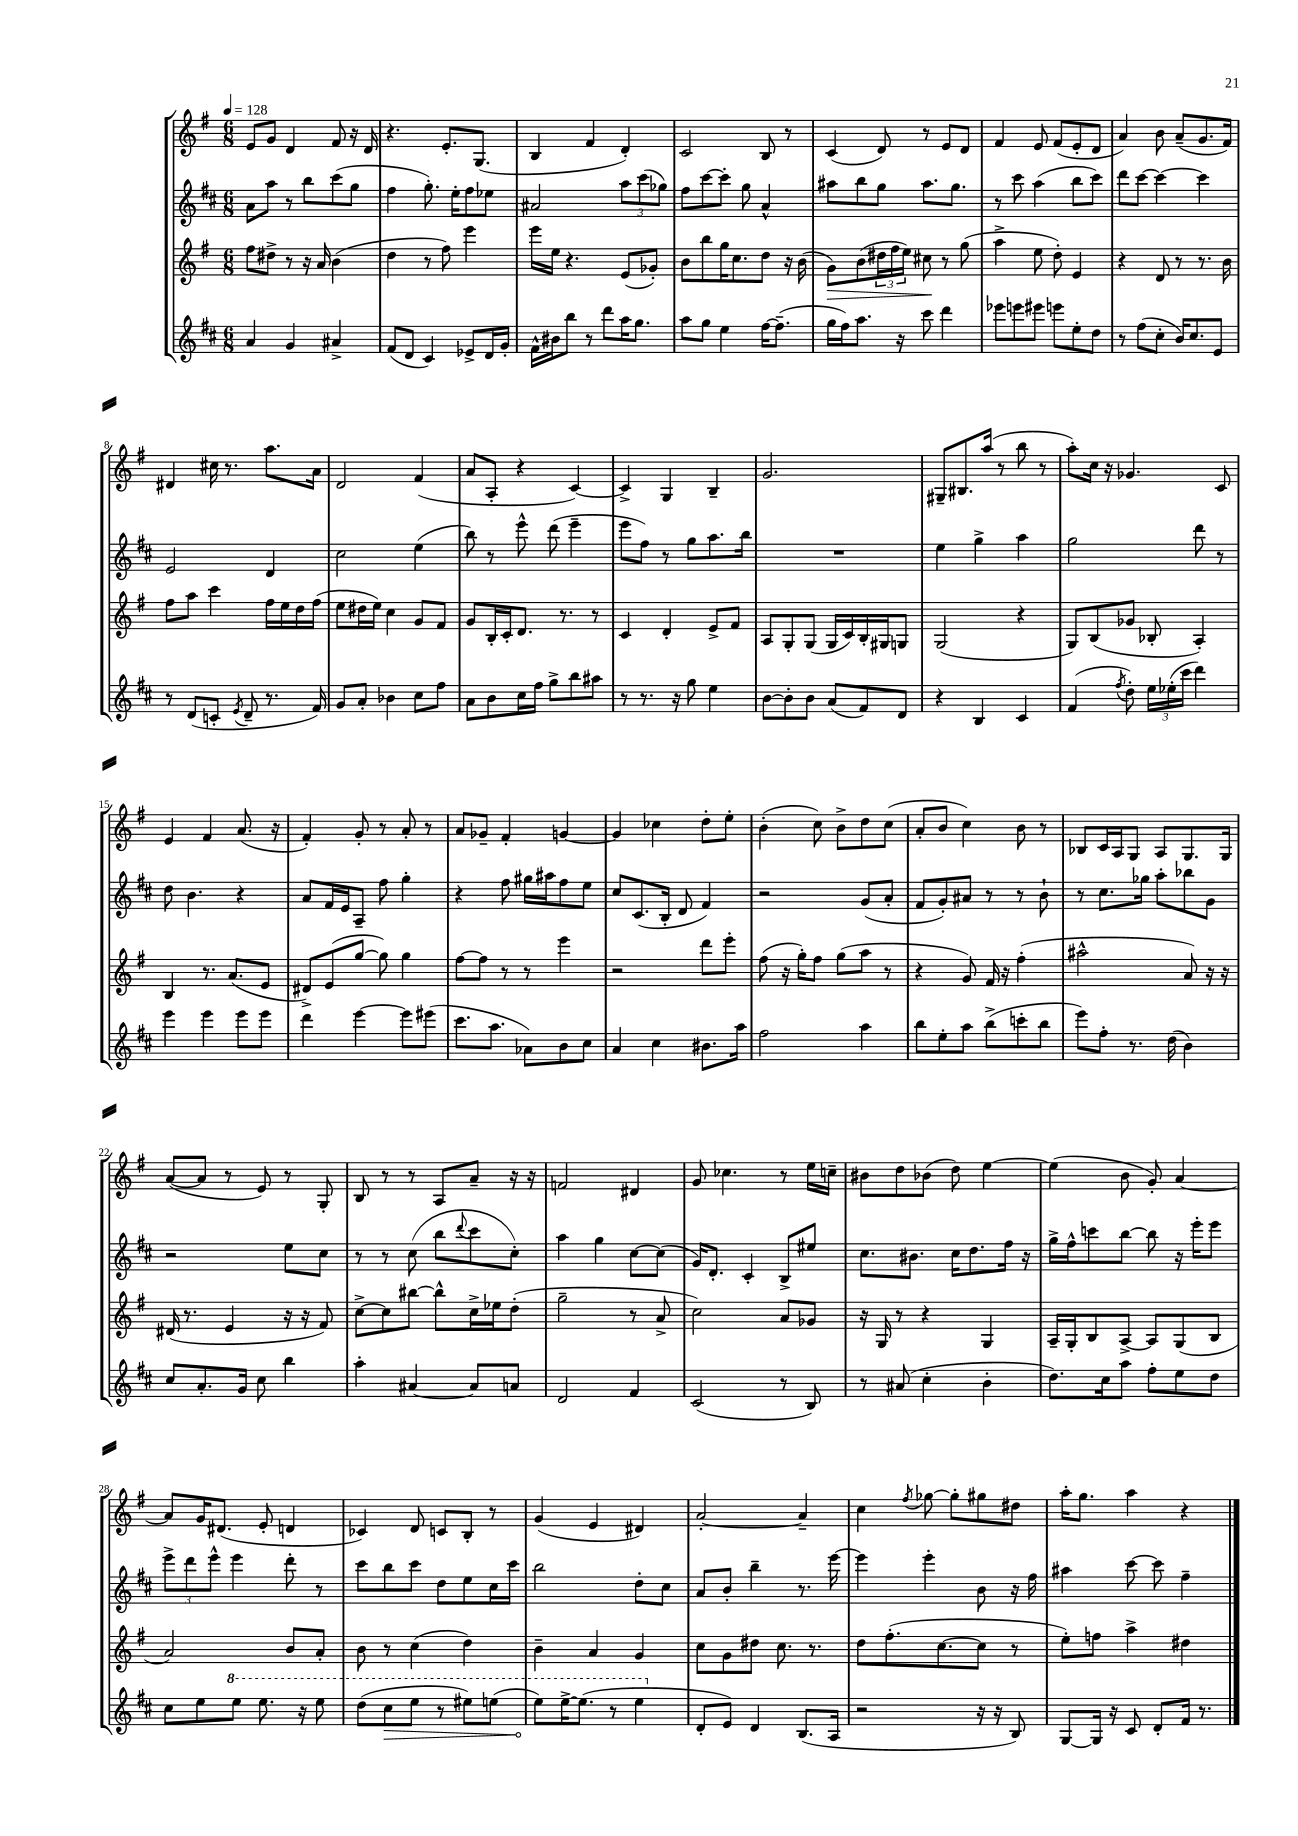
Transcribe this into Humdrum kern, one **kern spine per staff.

**kern	**kern	**kern	**kern
*staff4	*staff3	*staff2	*staff1
*clefG2	*clefG2	*clefG2	*clefG2
*k[f#c#]	*k[f#]	*k[f#c#]	*k[f#]
*M6/8	*M6/8	*M6/8	*M6/8
*MM128	*MM128	*MM128	*MM128
4a	8ff#	8a	8e
.	8dd#^	8aa	8g
4g	8r	8r	4d
.	16r	8bb	.
.	16a	.	.
4a#^	(4b	(8ccc#	8f#
.	.	8gg	16r
.	.	.	16d
=	=	=	=
(8f#	4dd	4ff#	4.r
8d	.	.	.
4c#)	8r	8.gg')	.
.	8ff#)	.	8.e'
.	.	16ee'	.
8e-^	4eee	8ff#	.
.	.	.	(8.G
16d	.	8ee-	.
16g'	.	.	.
=	=	=	=
16f#^^	16eee	2a#	4B
16b#	16ee	.	.
8bb	4.r	.	.
8r	.	.	4f#
8ddd	.	.	.
16aa	(8e	12aa	4d')
8.gg	.	.	.
.	.	(12ccc#	.
.	8g-')	.	.
.	.	12gg-)	.
=	=	=	=
8aa	8b	8ff#	2c
8gg	8bb	[8ccc#	.
4ee	16gg	8ccc#']	.
.	8.cc	.	.
.	.	8gg	.
[16ff#	8dd	4a^^	8B
(8.ff#~]	.	.	.
.	16r	.	8r
.	(16b	.	.
=	=	=	=
16gg	8g)	8aa#	(4c
16ff#)	.	.	.
8.aa	(8b	8bb	.
.	24dd#	8gg	8d)
.	24ff#	.	.
16r	.	.	.
.	24ee)	.	.
8ccc#	8cc#	8.aa#	8r
4ddd	8r	.	8e
.	.	8.gg	.
.	(8gg	.	8d
=	=	=	=
8eee-	4aa^	8r	4f#
8eee	.	8ccc#	.
8eee#	8ee	(4aa	8e
8eee	8dd')	.	(8f#
8ee'	4e	8bb	8e'
8dd	.	8ccc#)	8d
=	=	=	=
8r	4r	8ddd	4a)
(8ff#	.	[8ccc#	.
8cc#'	8d	4ccc#_	8b
16b)	8r	.	(8a~
8.cc#	.	.	.
.	8.r	4ccc#]	8.g
8e	.	.	.
.	16b	.	16f#)
=	=	=	=
8r	8ff#	2e	4d#
(8d	8aa	.	.
8c'	4ccc	.	16cc#
.	.	.	8.r
8qe	.	.	.
8d~	.	.	.
8.r	16ff#	4d	8.aa
.	16ee	.	.
.	16dd	.	.
16f#)	(16ff#	.	16a
=	=	=	=
8g	8ee	2cc#	2d
8a'	16dd#	.	.
.	16ee)	.	.
4b-	4cc	.	.
8cc#	8g	(4ee	(4f#
8ff#	8f#	.	.
=	=	=	=
8a	8g	8bb)	8a
8b	16B'	8r	8A'
.	16c'	.	.
16cc#	8.d	8eee^^	4r
16ff#	.	.	.
8gg^	.	(8ddd	.
.	8.r	.	.
8bb	.	4eee~	[4c)
8aa#	8r	.	.
=	=	=	=
8r	4c	8eee	4c^]
8.r	.	8ff#)	.
.	4d'	8r	4G
16r	.	.	.
8gg	.	8gg	.
4ee	8e^	8.aa	4B~
.	8f#	.	.
.	.	16bb	.
=	=	=	=
[8b	8A	2.r	2.g
8b']	8G'	.	.
8b	(8G	.	.
(8a	16G	.	.
.	16c)	.	.
8f#)	16B'	.	.
.	16G#	.	.
8d	8G	.	.
=	=	=	=
4r	(2G	4ee	8G#~
.	.	.	8.B#
4B	.	4gg^	.
.	.	.	(16aa
.	.	.	8r
4c#	4r	4aa	8bb
.	.	.	8r
=	=	=	=
(4f#	8G)	2gg	8aa')
.	(8B	.	16cc
.	.	.	16r
8qff#	.	.	.
8dd')	8g-	.	4.g-
24ee	8B-'	.	.
(24ee-'	.	.	.
24ccc#	.	.	.
4ddd)	4A')	8ddd	.
.	.	8r	8c
=	=	=	=
4eee	4B	8dd	4e
.	.	4.b	.
4eee	8.r	.	4f#
.	(8.a	.	.
8eee	.	4r	(8.a
8eee	8e	.	.
.	.	.	16r
=	=	=	=
4ddd	8d#^)	8a	4f#')
.	(8e	16f#	.
.	.	16e	.
[4eee	[8gg	8A~	8g'
.	8gg])	8ff#	8r
8eee]	4gg	4gg'	8a'
(8eee#	.	.	8r
=	=	=	=
8.ccc#	[8ff#	4r	8a
.	8ff#]	.	8g-~
8.aa	.	.	.
.	8r	8ff#	4f#'
8a-)	8r	16gg#	.
.	.	16aa#	.
8b	4eee	8ff#	[4g
8cc#	.	8ee	.
=	=	=	=
4a	2r	8cc#	4g]
.	.	(8.c#	.
4cc#	.	.	4cc-
.	.	16B'	.
.	.	8d	.
8.b#	8ddd	4f#)	8dd'
.	8eee'	.	8ee'
16aa	.	.	.
=	=	=	=
2ff#	(8ff#	2r	(4b'
.	16r	.	.
.	16gg')	.	.
.	8ff#	.	8cc)
.	(8gg	.	8b^
4aa	8aa	(8g	8dd
.	8r	8a'	(8cc
=	=	=	=
8bb	4r	8f#	8a'
8ee'	.	8g')	8b
8aa	8g)	8a#	4cc)
(8bb^	16f#	8r	.
.	16r	.	.
8ccc'	(4ff#'	8r	8b
8bb	.	8b`	8r
=	=	=	=
8eee)	2aa#^^	8r	8B-
8ff#'	.	8.cc#	16c
.	.	.	16A
8.r	.	.	8G
.	.	16gg-	.
.	.	8aa'	8A
(16dd	.	.	.
4b)	8a)	8bb-	8.G
.	16r	8g	.
.	16r	.	16G
=	=	=	=
8cc#	(16d#	2r	([8a
.	8.r	.	.
8.a'	.	.	8a]
.	4e	.	8r
16g	.	.	.
8cc#	.	.	8e)
4bb	16r	8ee	8r
.	16r	.	.
.	8f#)	8cc#	8G'
=	=	=	=
4aa'	[8cc^	8r	8B
.	8cc]	8r	8r
[4a#	[8bb#	(8cc#	8r
.	8bb#^^]	8bb	8A
.	.	8qqddd	.
8a#]	16cc^	8ccc#	8a~
.	16ee-	.	.
8a	(8dd'	8cc#')	16r
.	.	.	16r
=	=	=	=
2d	2gg~	4aa	2f
.	.	4gg	.
4f#	8r	[8cc#	4d#
.	8a^	(8cc#]	.
=	=	=	=
(2c#	2cc)	16g)	8g
.	.	8.d'	.
.	.	.	4.cc-
.	.	4c#'	.
8r	8a	8B^	8r
8B)	8g-	8ee#	16ee
.	.	.	16cc~
=	=	=	=
8r	16r	8.cc#	8b#
.	16G	.	.
(8a#	8r	.	8dd
.	.	8.b#	.
4cc#'	4r	.	(8b-
.	.	16cc#	8dd)
.	.	8.dd	.
4b'	4G	.	[4ee
.	.	16ff#	.
.	.	16r	.
=	=	=	=
8.dd)	16A~	16gg^	(4ee]
.	16G'	16ff#^^	.
.	8B	8ccc	.
16cc#	.	.	.
8aa	[8A^	[8bb	8b
8ff#'	8A]	8bb]	8g')
8ee	(8G	16r	[4a
.	.	16eee'	.
8dd	8B	8eee	.
=	=	=	=
8cc#	2a)	12eee^	8a]
.	.	12ddd	.
8ee	.	.	16g
.	.	12eee^^	.
.	.	.	(8.d#
8eee	.	4eee	.
8.eee	.	.	8e'
.	8b	8ddd'	4d
16r	.	.	.
8eee	8a'	8r	.
=	=	=	=
(8ddd	8b	8ccc#	4c-)
8ccc#	8r	8bb	.
8eee	(4cc	8ccc#	8d
8r	.	8dd	8c
8eee#)	4dd)	8ee	8B'
(8eee	.	16cc#	8r
.	.	16ccc#	.
=	=	=	=
8eee)	4b~	2bb	(4g
[16eee^	.	.	.
(8.eee]	.	.	.
.	4a	.	4e
8r	.	.	.
4eee	4g	8dd'	4d#)
.	.	8cc#	.
=	=	=	=
8d'	8cc	8a	[2a'
8e)	8g	8b'	.
4d	8dd#	4bb~	.
.	8.cc	.	.
(8.B	.	8.r	4a~]
.	8.r	.	.
16A	.	[16eee	.
=	=	=	=
2r	8dd	4eee]	4cc
.	(8.ff#'	.	.
.	.	.	8qff#
.	.	4eee'	[8gg-
.	[8.cc	.	.
.	.	.	8gg-']
16r	8cc]	8b	8gg#
16r	.	.	.
8B)	8r	16r	8dd#
.	.	16ff#	.
=	=	=	=
[8G	8ee')	4aa#	16aa'
.	.	.	8.gg
16G]	8ff	.	.
16r	.	.	.
8c#	4aa^	[8ccc#	4aa
8d'	.	8ccc#]	.
16f#	4dd#	4ff#~	4r
8.r	.	.	.
==	==	==	==
*-	*-	*-	*-
